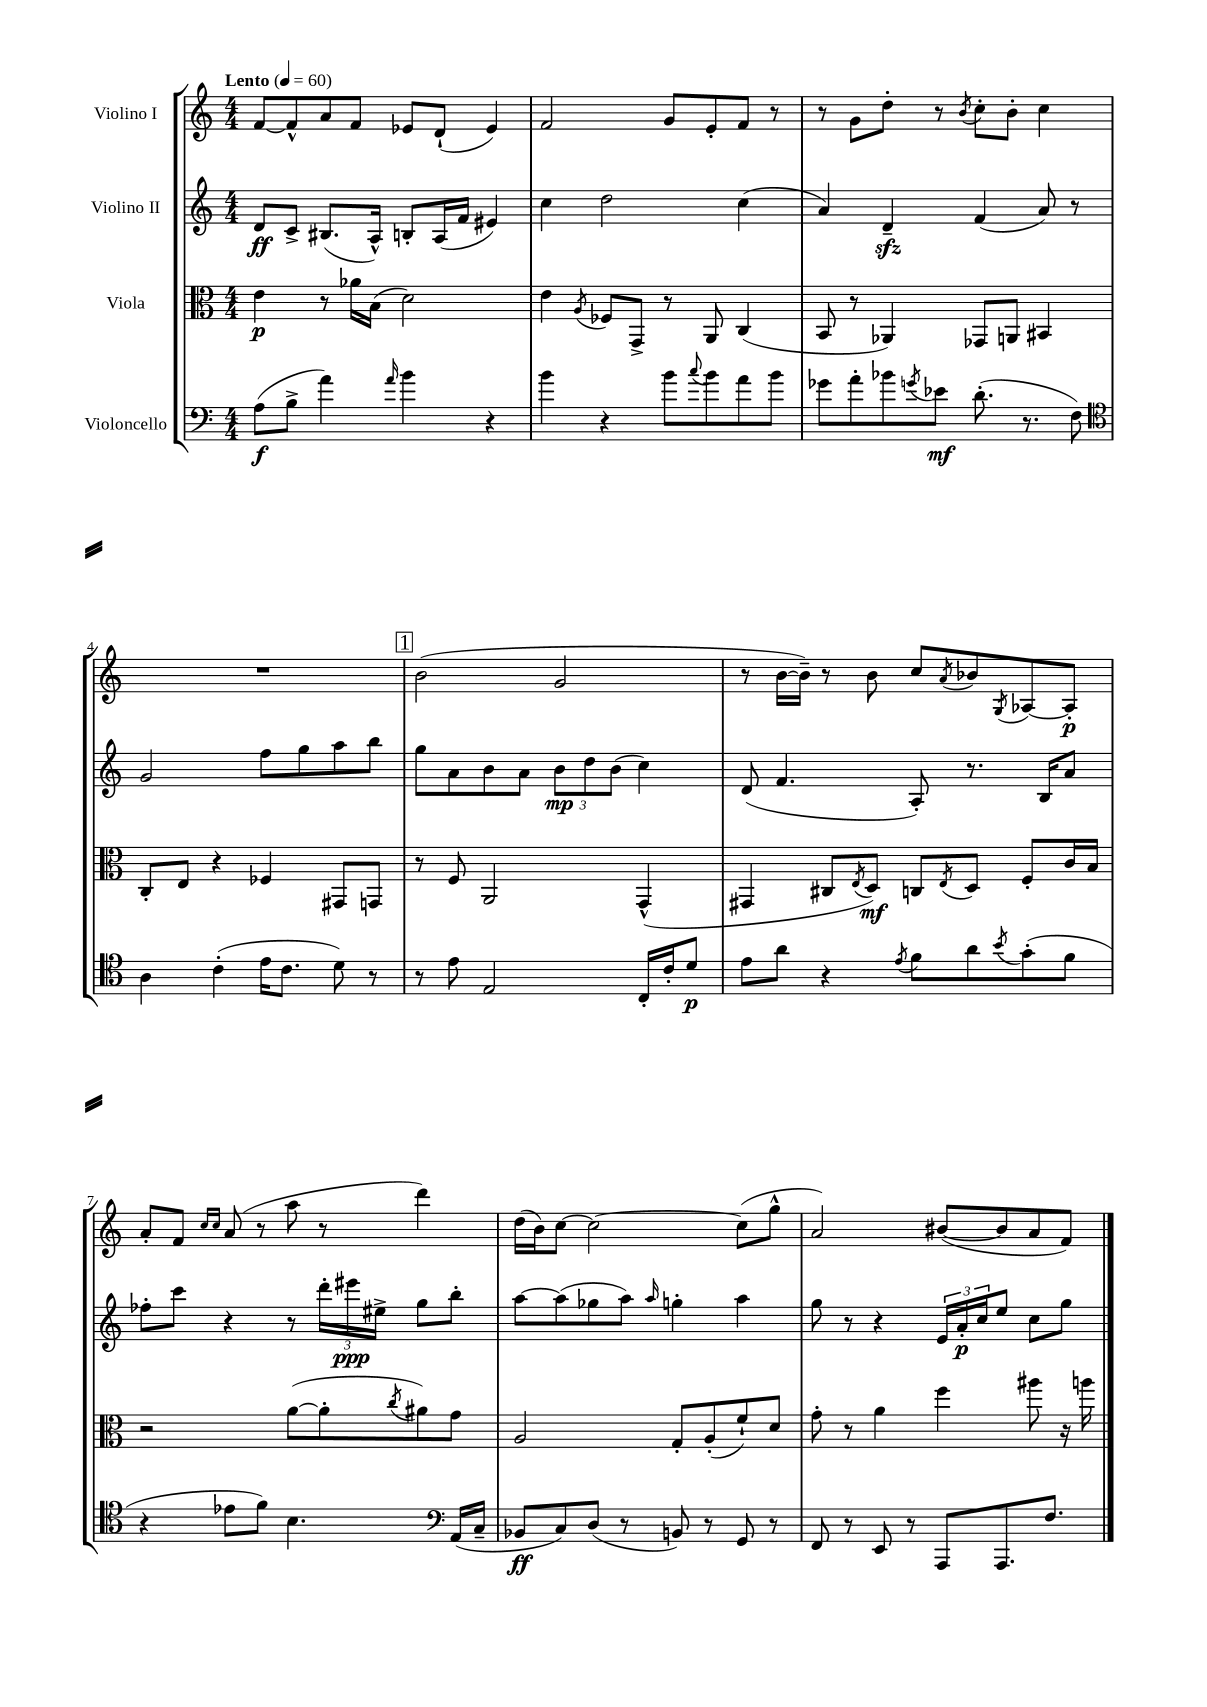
<<
\new StaffGroup <<
\new Staff = "s0" \with { instrumentName = "Violino I" } {
    \clef treble \key c \major \numericTimeSignature \time 4/4 \tempo "Lento" 4 = 60
    f'8~ f'8-^ a'8 f'8 ees'8 d'8-!( ees'4) |
    f'2 g'8 e'8-. f'8 r8 |
    r8 g'8 d''8-. r8 \acciaccatura { b'8 } c''8-. b'8-. c''4 |
    R1 |
    \mark \markup { \box "1" } b'2( g'2 |
    r8 b'16~ b'16--) r8 b'8 c''8 \acciaccatura { a'8 } bes'8 \acciaccatura { g8 } aes8~ aes8-.\p |
    a'8-. f'8 \grace { c''16 c''16 } a'8( r8 a''8 r8 d'''4) |
    d''16( b'16) c''8~ c''2~ c''8( g''8-^ |
    a'2) bis'8~( bis'8 a'8 f'8) \bar "|." |
}
\new Staff = "s1" \with { instrumentName = "Violino II" } {
    \clef treble \key c \major \numericTimeSignature \time 4/4
    d'8\ff c'8-> bis8.( a16-^) b8-. a16( f'16 eis'4) |
    c''4 d''2 c''4( |
    a'4) d'4--\sfz f'4( a'8) r8 |
    g'2 f''8 g''8 a''8 b''8 |
    \mark \markup { \box "1" } g''8 a'8 b'8 a'8 \tuplet 3/2 { b'8\mp d''8 b'8( } c''4) |
    d'8( f'4. a8-.) r8. b16 a'8 |
    fes''8-. c'''8 r4 r8 \tuplet 3/2 { d'''16-. eis'''16\ppp eis''16-> } g''8 b''8-. |
    a''8~ a''8( ges''8 a''8) \grace { a''16 } g''4-. a''4 |
    g''8 r8 r4 \tuplet 3/2 { e'16 a'16-.\p c''16 } e''8 c''8 g''8 \bar "|." |
}
\new Staff = "s2" \with { instrumentName = "Viola" } {
    \clef alto \key c \major \numericTimeSignature \time 4/4
    e'4\p r8 aes'16 b16( d'2) |
    e'4 \acciaccatura { a8 } fes8 g,8-> r8 a,8 c4( |
    b,8 r8 aes,4) ges,8 a,8 bis,4 |
    c8-. e8 r4 fes4 gis,8 g,8 |
    \mark \markup { \box "1" } r8 f8 a,2 g,4-^( |
    gis,4 cis8 \acciaccatura { e8 } d8\mf) c8 \acciaccatura { e8 } d8 f8-. c'16 b16 |
    r2 a'8~( a'8-. \acciaccatura { c''8 } ais'8) g'8 |
    a2 g8-. a8-.( f'8-!) d'8 |
    g'8-. r8 a'4 f''4 ais''8 r16 a''16 \bar "|." |
}
\new Staff = "s3" \with { instrumentName = "Violoncello" } {
    \clef bass \key c \major \numericTimeSignature \time 4/4
    a8\f( b8-> a'4) \grace { a'16 } b'4 r4 |
    b'4 r4 b'8 \appoggiatura { c''8 } b'8 a'8 b'8 |
    ges'8 a'8-. bes'8 \acciaccatura { g'8 } ees'8\mf d'8.-.( r8. f8) |
    \clef tenor a4 c'4-.( e'16 c'8. d'8) r8 |
    \mark \markup { \box "1" } r8 e'8 e2 c16-. c'16-. d'8\p |
    e'8 a'8 r4 \acciaccatura { e'8 } f'8 a'8 \acciaccatura { b'8 } g'8-.( f'8 |
    r4 ees'8 f'8) b4. \clef bass a,16( c16-- |
    bes,8\ff c8) d8( r8 b,8) r8 g,8 r8 |
    f,8 r8 e,8 r8 a,,8 a,,8. f8. \bar "|." |
}
>>
>>
